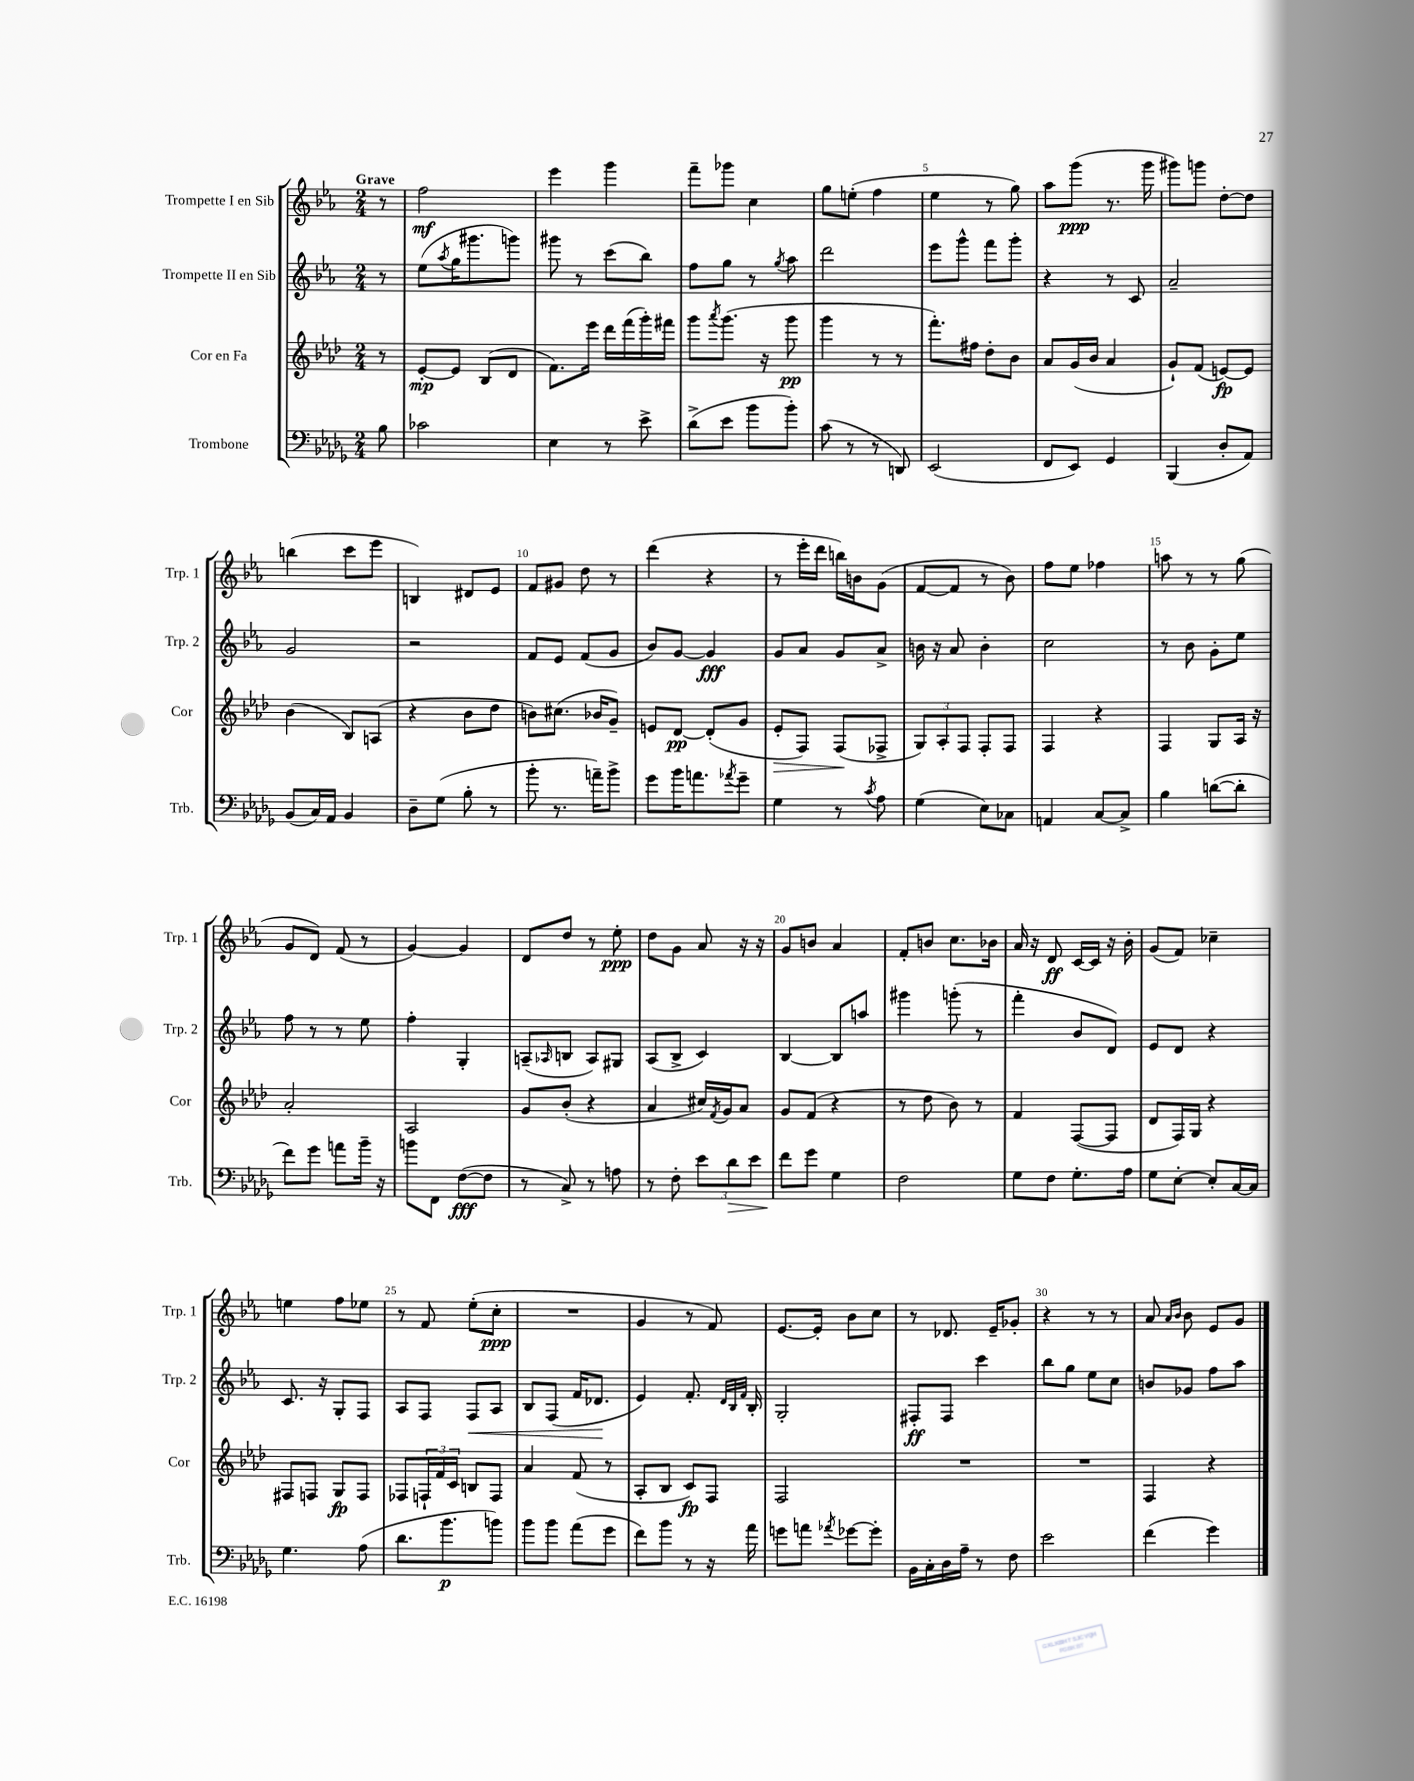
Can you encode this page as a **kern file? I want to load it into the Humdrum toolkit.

**kern	**dynam	**kern	**dynam	**kern	**dynam	**kern	**dynam
*part4	*part4	*part3	*part3	*part2	*part2	*part1	*part1
*staff4	*staff4	*staff3	*staff3	*staff2	*staff2	*staff1	*staff1
*I"Trombone	*	*I"Cor en Fa	*	*I"Trompette II en Sib	*	*I"Trompette I en Sib	*
*I'Trb.	*	*I'Cor	*	*I'Trp. 2	*	*I'Trp. 1	*
*clefF4	*	*clefG2	*	*clefG2	*	*clefG2	*
*k[b-e-a-d-g-]	*	*k[b-e-a-d-]	*	*k[b-e-a-]	*	*k[b-e-a-]	*
*M2/4	*	*M2/4	*	*M2/4	*	*M2/4	*
=	=	=	=	=	=	=	=
!	!	!	!	!	!	!LO:TX:a:B:t=Grave	!
8B-\	.	8r	.	8r	.	8r	.
=1	=1	=1	=1	=1	=1	=1	=1
2c-X\	.	[8e-'/L	mp	(8ee-\L	.	2ff\	mf
.	.	.	.	8qaa-/	.	.	.
.	.	8e-/J]	.	16gg\K	.	.	.
.	.	.	.	8.ggg#X\	.	.	.
.	.	(8B-/L	.	.	.	.	.
.	.	8d-/J	.	8gggn\J)	.	.	.
=2	=2	=2	=2	=2	=2	=2	=2
4E-\	.	8.f\L)	.	8ggg#X\	.	4eee-\	.
.	.	.	.	8r	.	.	.
.	.	16eee-\Jk	.	.	.	.	.
8r	.	16ddd-\LL	.	(8ccc\L	.	4ggg\	.
.	.	(16fff\	.	.	.	.	.
8e-^\	.	16ggg'\)	.	8bb-\J)	.	.	.
.	.	16fff#X\JJ	.	.	.	.	.
=3	=3	=3	=3	=3	=3	=3	=3
(8d-^\L	.	8ggg\L	.	8ff\L	.	8fff~\L	.
.	.	8qaaa-/	.	.	.	.	.
8e-\J	.	(8.ggg\J	.	8gg\J	.	8ggg-X\J	.
8b-\L	.	.	.	8r	.	4cc\	.
.	.	16r	.	.	.	.	.
.	.	.	.	8qgg/	.	.	.
8b-'\J)	.	8ggg\	pp	8aa-\	.	.	.
=4	=4	=4	=4	=4	=4	=4	=4
(8c\	.	4ggg\	.	2ddd\	.	8gg\L	.
8r	.	.	.	.	.	(8een'\J	.
8r	.	8r	.	.	.	4ff\	.
8DDn/)	.	8r	.	.	.	.	.
=5	=5	=5	=5	=5	=5	=5	=5
(2EE-/	.	8.fff'\L)	.	8eee-\L	.	4ee-\	.
.	.	.	.	8ggg^^\J	.	.	.
.	.	16ff#X\Jk	.	.	.	.	.
.	.	8dd-'\L	.	8fff\L	.	8r	.
.	.	8b-\J	.	8ggg'\J	.	8gg\)	.
=6	=6	=6	=6	=6	=6	=6	=6
8FF/L	.	8a-/L	.	4r	.	8aa-\L	.
8EE-/J)	.	(16g/L	.	.	.	(8ggg\J	ppp
.	.	16b-/JJ	.	.	.	.	.
4GG-/	.	4a-/	.	8r	.	8.r	.
.	.	.	.	8c/	.	.	.
.	.	.	.	.	.	16ggg\	.
=7	=7	=7	=7	=7	=7	=7	=7
(4BBB-/	.	8g`/L)	.	2a-~/	.	8ggg#X\L)	.
.	.	(8f/J	.	.	.	8gggn\J	.
8D-'/L	.	[8en/L)	fp	.	.	[8dd'\L	.
8AA-/J)	.	8e/J]	.	.	.	8dd\J]	.
!!LO:LB:g=z
=8	=8	=8	=8	=8	=8	=8	=8
(8BB-/L	.	(4b-\	.	2g/	.	(4bbn\	.
16C/L)	.	.	.	.	.	.	.
16AA-/JJ	.	.	.	.	.	.	.
4BB-/	.	8B-/L)	.	.	.	8ccc\L	.
.	.	(8An/J	.	.	.	8eee-\J	.
=9	=9	=9	=9	=9	=9	=9	=9
8D-~\L	.	4r	.	2r	.	4Bn/)	.
(8G-\J	.	.	.	.	.	.	.
8B-'\	.	8b-\L	.	.	.	8d#X/L	.
8r	.	8dd-\J	.	.	.	8e-/J	.
=10	=10	=10	=10	=10	=10	=10	=10
8b-'\	.	8bn\L)	.	8f/L	.	8f/L	.
8.r	.	(8.cc#X\J	.	8e-/J	.	8g#X/J	.
.	.	.	.	(8f/L	.	8dd\	.
16an~\KL)	.	16b-X/KL	.	.	.	.	.
8b-^\J	.	8g~/J)	.	8g/J	.	8r	.
=11	=11	=11	=11	=11	=11	=11	=11
8g-\L	.	8en/L	.	8b-/L)	.	(4ddd\	.
16b-\K	.	[8d-/J	pp	[8g/J	.	.	.
8.an\	.	.	.	.	.	.	.
.	.	(8d-'/L]	.	4g/]	fff	4r	.
8qa-X/	.	.	.	.	.	.	.
8g-~\J	.	8g/J	.	.	.	.	.
=12	=12	=12	=12	=12	=12	=12	=12
!	!	!	!LO:HP:b	!	!	!	!
4G-\	.	8e-'/L	>	8g/L	.	8r	.
.	.	8F/J)	.	8a-/J	.	16eee-'\LL	.
.	.	.	.	.	.	16ddd\JJ	.
8r	.	(8F/L	.	8g/L	.	16bbn\LL)	.
.	.	.	.	.	.	16bn\J	.
8qc/	.	.	.	.	.	.	.
8A-\	.	8F-X^/J	]	8a-^/J	.	(8g\J	.
=13	=13	=13	=13	=13	=13	=13	=13
(4G-\	.	12G/L)	.	16bn\	.	[8f/L	.
.	.	.	.	16r	.	.	.
.	.	12A-'/	.	.	.	.	.
.	.	.	.	8a-/	.	8f/J]	.
.	.	12F/J	.	.	.	.	.
8E-\L)	.	8F'/L	.	4b'\	.	8r	.
8C-X\J	.	8F/J	.	.	.	8b-\)	.
=14	=14	=14	=14	=14	=14	=14	=14
4AAn/	.	4F/	.	2cc\	.	8ff\L	.
.	.	.	.	.	.	8ee-\J	.
[8C/L	.	4r	.	.	.	4ff-X\	.
8C^/J]	.	.	.	.	.	.	.
=15	=15	=15	=15	=15	=15	=15	=15
4B-\	.	4F/	.	8r	.	8aan\	.
.	.	.	.	8b-\	.	8r	.
([8dn\L	.	8G/L	.	8g'\L	.	8r	.
8d'\J]	.	16A-/Jk	.	8ee-\J	.	(8gg\	.
.	.	16r	.	.	.	.	.
!!LO:LB:g=z
=16	=16	=16	=16	=16	=16	=16	=16
8f\L)	.	2a-'/	.	8ff\	.	8g/L	.
8g-\J	.	.	.	8r	.	8d/J)	.
8an\L	.	.	.	8r	.	(8f/	.
16b-~\Jk	.	.	.	8ee-\	.	8r	.
16r	.	.	.	.	.	.	.
=17	=17	=17	=17	=17	=17	=17	=17
8bn\L	.	2A-/	.	4ff'\	.	[4g/)	.
8FF\J	.	.	.	.	.	.	.
([8F\L	fff	.	.	4G'/	.	4g/]	.
8F\J]	.	.	.	.	.	.	.
=18	=18	=18	=18	=18	=18	=18	=18
8r	.	8g/L	.	(8An~/L	.	8d/L	.
.	.	.	.	16qqA-X/	.	.	.
8C^/)	.	(8b-'/J	.	8Bn/J	.	8dd/J	.
8r	.	4r	.	8A-/L)	.	8r	.
8An\	.	.	.	8G#X/J	.	8ee-'\	ppp
=19	=19	=19	=19	=19	=19	=19	=19
8r	.	4a-/	.	(8A-/L	.	8dd\L	.
8F'\	.	.	.	8B-^/J	.	8g\J	.
12e-\L	.	16cc#X/LL)	.	4c/)	.	8a-/	.
.	.	8qf/	.	.	.	.	.
.	.	16g/J	.	.	.	.	.
!	!LO:HP:b	!	!	!	!	!	!
12d-\	>	.	.	.	.	.	.
.	.	8a-/J	.	.	.	16r	.
12e-\J	.	.	.	.	.	.	.
.	.	.	.	.	.	16r	.
=20	=20	=20	=20	=20	=20	=20	=20
8f\L	.	8g/L	.	[4B-/	.	8g/L	.
8g-\J	]	(8f/J	.	.	.	8bn/J	.
4G-\	.	4r	.	8B-/L]	.	4a-/	.
.	.	.	.	8aan/J	.	.	.
=21	=21	=21	=21	=21	=21	=21	=21
2F\	.	8r	.	4ggg#X\	.	8f'/L	.
.	.	8dd-\	.	.	.	8bn/J	.
.	.	8b-\)	.	(8gggn'\	.	8.cc\L	.
.	.	8r	.	8r	.	.	.
.	.	.	.	.	.	16b-X\Jk	.
=22	=22	=22	=22	=22	=22	=22	=22
8G-\L	.	4f/	.	4fff'\	.	16a-/	.
.	.	.	.	.	.	16r	.
8F\J	.	.	.	.	.	8d/	ff
8.G-'\L	.	([8F/L	.	8b-/L	.	[16c/LL	.
.	.	.	.	.	.	16c/JJ]	.
.	.	8F/J]	.	8d/J)	.	16r	.
16A-\Jk	.	.	.	.	.	16b-'\	.
=23	=23	=23	=23	=23	=23	=23	=23
8G-\L	.	8d-/L	.	8e-/L	.	(8g/L	.
[8E-'\J	.	16F/L)	.	8d/J	.	8f/J)	.
.	.	16G/JJ	.	.	.	.	.
8E-'/L]	.	4r	.	4r	.	4cc-X~\	.
[16C/L	.	.	.	.	.	.	.
16C/JJ]	.	.	.	.	.	.	.
!!LO:LB:g=z
=24	=24	=24	=24	=24	=24	=24	=24
4.G-\	.	8F#X/L	.	8.c/	.	4een\	.
.	.	8Fn/J	.	.	.	.	.
.	.	.	.	16r	.	.	.
.	.	8G/L	fp	8G'/L	.	8ff\L	.
(8A-\	.	8F/J	.	8F/J	.	8ee-X\J	.
=25	=25	=25	=25	=25	=25	=25	=25
8.d-\L	.	8F-X/L	.	8A-/L	.	8r	.
.	.	24Fn`/L	.	8F/J	.	8f/	.
.	.	24f/	.	.	.	.	.
8.b-\	p	.	.	.	.	.	.
.	.	24c/JJ	.	.	.	.	.
!	!	!	!	!	!LO:HP:b	!	!
.	.	8Bn/L	.	8F/L	<	(8ee-'\L	.
8bn\J)	.	8F/J	.	8A-/J	.	8cc'\J	ppp
=26	=26	=26	=26	=26	=26	=26	=26
8b-\L	.	4a-/	.	8B-/L	.	2r	.
8b-\J	.	.	.	(8F/J	.	.	.
(8a-\L	.	(8f/	.	16f/KL	.	.	.
.	.	.	.	8.d-X/J	.	.	.
8g-\J	.	8r	.	.	.	.	.
.	.	.	.	.	[	.	.
=27	=27	=27	=27	=27	=27	=27	=27
8f\L)	.	8A-'/L	.	4e-/)	.	4g/	.
8b-\J	.	8B-/J	.	.	.	.	.
8r	.	8c/L)	fp	8.f'/	.	8r	.
16r	.	8F/J	.	.	.	8f/)	.
.	.	.	.	32qqd/LLL	.	.	.
.	.	.	.	32qqB-/	.	.	.
.	.	.	.	32qqf/JJJ	.	.	.
16a-\	.	.	.	16B-'/	.	.	.
=28	=28	=28	=28	=28	=28	=28	=28
8gn\L	.	2F/	.	2G'/	.	[8.e-/L	.
8an\J	.	.	.	.	.	.	.
.	.	.	.	.	.	16e-'/Jk]	.
8qa-X/	.	.	.	.	.	.	.
[8g-X\L	.	.	.	.	.	8b-\L	.
8g-'\J]	.	.	.	.	.	8cc\J	.
=29	=29	=29	=29	=29	=29	=29	=29
16BB-\LL	.	2r	.	8F#X'/L	ff	8r	.
16C'\	.	.	.	.	.	.	.
16D-\	.	.	.	8F#/J	.	8.d-X/	.
16A-~\JJ	.	.	.	.	.	.	.
8r	.	.	.	4ccc\	.	.	.
.	.	.	.	.	.	16e-~/KL	.
8F\	.	.	.	.	.	8g-X'/J	.
=30	=30	=30	=30	=30	=30	=30	=30
2e-\	.	2r	.	8bb-\L	.	4r	.
.	.	.	.	8gg\J	.	.	.
.	.	.	.	8ee-\L	.	8r	.
.	.	.	.	8cc\J	.	8r	.
=31	=31	=31	=31	=31	=31	=31	=31
(4f\	.	4F/	.	8bn/L	.	8a-/	.
.	.	.	.	.	.	16qqa-/LL	.
.	.	.	.	.	.	16qqb-/JJ	.
.	.	.	.	8g-X/J	.	8b-\	.
4g-\)	.	4r	.	8ff\L	.	8e-/L	.
.	.	.	.	8aa-\J	.	8g/J	.
==	==	==	==	==	==	==	==
*-	*-	*-	*-	*-	*-	*-	*-
